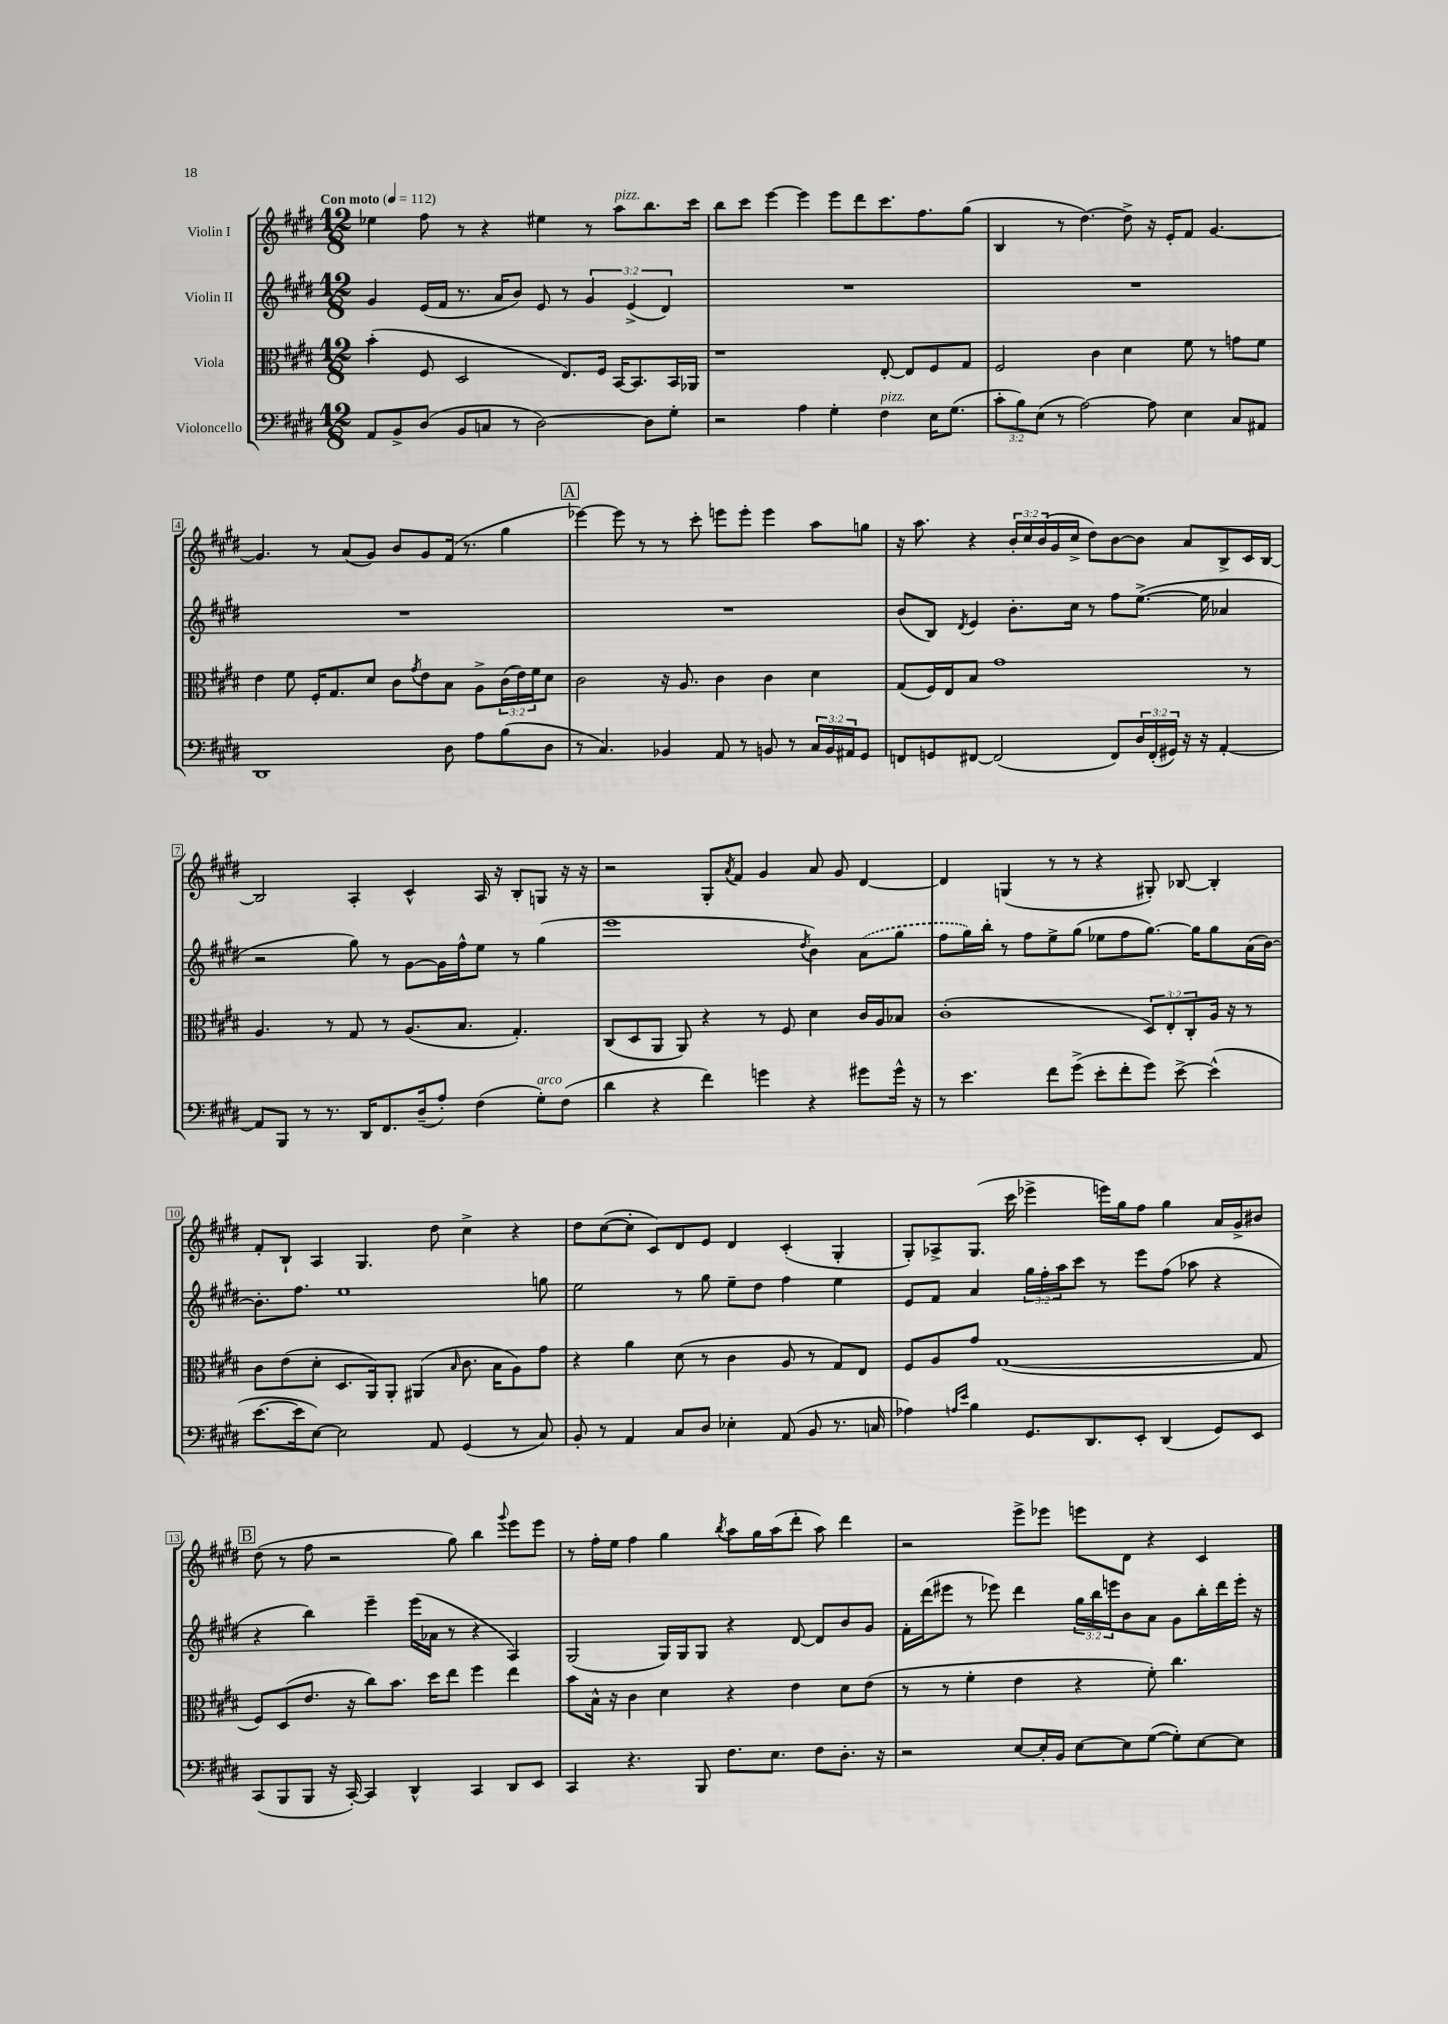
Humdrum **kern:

**kern	**kern	**kern	**kern
*staff4	*staff3	*staff2	*staff1
*clefF4	*clefC3	*clefG2	*clefG2
*k[f#c#g#d#]	*k[f#c#g#d#]	*k[f#c#g#d#]	*k[f#c#g#d#]
*M12/8	*M12/8	*M12/8	*M12/8
*MM112	*MM112	*MM112	*MM112
8AA/L	(4b'\	4g#/	4ee-\
8BB^/	.	.	.
(8D#/J	8F#/	(16e/LL	8ff#\
.	.	16f#/JJ	.
8BB/L	2D#/	8.r	8r
8C/J	.	.	4r
.	.	16a/LK	.
8r	.	8b/J)	.
[2D#\)	.	8e/	4ee#\
.	8.E/L)	8r	.
.	.	6g#/	8r
.	16F#/Jk	.	.
.	[16BB/LK	.	8aa\L
.	.	(6e^/	.
.	8.BB/]	.	.
8D#\]L	.	.	8.bb\
.	.	6d#/)	.
8G#'\J	16BB/L	.	.
.	16AA-/JJ	.	16ccc#\Jk
=	=	=	=
2r	1r	1.r	8bb\L
.	.	.	8ccc#\J
.	.	.	[4eee\
4A\	.	.	4eee\]
4G#'\	.	.	8eee\L
.	.	.	8ddd#\
4F#\	[8E'/	.	8.ccc#\
.	8E/]L	.	.
.	.	.	8.ff#\
16E\LK	8F#/	.	.
(8.G#\J	.	.	.
.	8G#/J	.	(8gg#\J
=	=	=	=
12c#'\L	2F#/	1.r	4B/
12B\)	.	.	.
(12E\J	.	.	.
8r	.	.	8r
[2A\)	.	.	[4.dd#\)
.	4c#\	.	.
.	4d#\	.	8dd#^\]
8A\]	.	.	16r
.	.	.	16e'/LK
4E\	8f#\	.	8f#/J
.	8r	.	[4.g#/
8C#/L	8g\L	.	.
8AA#/J	8f#\J	.	.
=	=	=	=
1DD#	4e\	1.r	4.g#/]
.	8f#\	.	.
.	16F#'/LK	.	8r
.	8.G#/	.	.
.	.	.	(8a/L
.	8d#/J	.	8g#/J)
.	8c#\L	.	8b/L
.	8qg#/	.	.
.	8e\	.	8g#/
8D#\	8B\J	.	(16f#/Jk
.	.	.	8.r
8A\L	8A^\L	.	.
(8B\	(24c#\L	.	4gg#\
.	24e\)	.	.
.	24f#\J	.	.
8D#\J	8d#\J	.	.
=	=	=	=
8r	2c#\	1.r	[4eee-\)
4.C#/)	.	.	.
.	.	.	8eee-\]
.	.	.	8r
4BB-/	16r	.	8r
.	8.A/	.	.
.	.	.	8ccc#'\
8AA/	4c#\	.	8eee\L
8r	.	.	8eee'\J
8BB/	4c#\	.	4eee\
8r	.	.	.
24C#/LL	4d#\	.	8aa\L
24BB/	.	.	.
24AA#/J	.	.	.
8GG#/J	.	.	8gg\J
=	=	=	=
8FF/L	(8G#/L	(8b/L	16r
.	.	.	8.aa\
8GG/	16F#/L)	8B/J)	.
.	16E/J	.	.
.	.	8qd#/	.
[8FF#/J	8B/J	4e/	4r
(2FF#/]	1g#	.	.
.	.	8.b'\L	24b'/LL
.	.	.	24cc#/
.	.	.	(24b/
.	.	.	16g#/
.	.	16cc#\Jk	16cc#^/JJ
.	.	8r	8dd#\L)
8FF#/L)	.	8ff#\L	[8b\
24D#/L	.	([8.ee^\J	8b\]J
(24FF#'/	.	.	.
24GG#/JJ)	.	.	.
16r	.	.	8a/L
16r	.	16ee\]	.
[4AA'/	.	4a-/	8B^/
.	8r	.	16c#/L
.	.	.	[16B/JJ
=	=	=	=
8AA/]L	4.A/	2r	2B/]
8BBB/J	.	.	.
8r	.	.	.
8.r	8r	.	.
.	8G#/	8gg#\)	4A'/
16DD#/LK	.	.	.
8.FF#/	8r	8r	.
.	(8.A/L	[8g#\L	4c#^^/
(16D#~/k	.	.	.
8A'/J)	.	16g#\]L	.
.	8.B/J	16ff#^^\J	.
(4F#\	.	8ee\J	16A/
.	.	.	16r
.	4.G#'/)	8r	8B'/L
8G#'\L)	.	(4gg#\	8G/J
(8F#\J	.	.	16r
.	.	.	16r
=	=	=	=
4d#\	(8C#/L	1eee	2r
.	8D#/	.	.
4r	8AA/J	.	.
.	8AA/)	.	.
4f#\)	4r	.	8G#'/L
.	.	.	8qa/
.	.	.	8f#/J
4g\	8r	.	4g#/
.	8F#/	.	.
.	.	8qdd#/	.
4r	4d#\	4b\)	8a/
.	.	.	8g#/
8g#\L	16c#/LL	(8a\L	[4d#/
.	16A/J	.	.
16g#^^\Jk	8B-/J	8gg#\J	.
16r	.	.	.
=	=	=	=
8r	(1c#'	8ff#\L	4d#/]
4.e\	.	16gg#\L)	.
.	.	16bb'\JJ	.
.	.	8r	(4G/
.	.	8ff#\L	.
8f#\L	.	8ee^\	8r
(8g#^\J	.	(8gg#\J	8r
8e'\L	.	8ee-\L	4r
8f#'\	.	8ff#\	.
8g#\J)	12D#/L)	[8.gg#\J)	8G#'/)
.	12E'/	.	.
[8e^\	.	.	[8B-/
.	12C#'/	.	.
.	.	16gg#\]LK	.
(4e^^\]	16A/Jk	8gg#\	4B-'/]
.	16r	.	.
.	8r	(16a\L	.
.	.	[16b\JJ)	.
=	=	=	=
[8.e\L	8c#\L	8.b'\]L	8f#'/L
.	(8e\	.	8B`/J
16e\]k	.	8.ff#\J	.
[8E\J)	8d#'\J	.	4A/
2E\]	8.D#/L	1ee	.
.	.	.	4.G#/
.	16AA/k)	.	.
.	8AA'/J	.	.
.	(4AA#/	.	.
8AA/	.	.	8dd#\
.	16qqB/	.	.
(4GG#/	8.c#\	.	4cc#^\
.	16B\LK	.	.
8r	8A\)	.	4r
8C#/)	8g#\J	8gg\	.
=	=	=	=
8BB'/	4r	2ee\	8dd#\L
8r	.	.	([8cc#\
4AA/	4a\	.	8cc#'\]J
.	.	.	8c#/L)
8C#/L	(8d#\	8r	8d#/
8D#/J	8r	8gg#\	8e/J
4E-'\	4c#\	8ee~\L	4d#/
.	.	8dd#\J	.
(8AA/	8A/	4ff#\	(4c#'/
8BB/	8r	.	.
8.r	8G#/L)	4ee\	4G#'/
.	8E/J	.	.
16C/	.	.	.
=	=	=	=
4A-\)	8F#/L	8e/L	8G#'/L)
.	8A/	8f#/J	8A-^/
16qqA/LL	.	.	.
16qqe/JJ	.	.	.
4B\	8g#/J	4a/	(8.G#/J
.	([1G#	.	.
.	.	.	16ccc#\
8.GG#/L	.	24gg#\LL	4eee-^\
.	.	24ff#'\	.
.	.	24aa\J	.
.	.	8ccc#\J	.
8.DD#/	.	.	.
.	.	8r	16eee\LL)
.	.	.	16gg#\J
8EE'/J	.	8eee\L	8ff#\J
(4DD#/	.	(8ff#\J	4gg#\
.	.	8aa-\	.
8GG#/L)	.	4r	16a/LL
.	.	.	16g#^/J
8EE/J	8G#/]	.	8b#/J
=	=	=	=
(8CC#/L	8F#/L)	4r	(8dd#\
8BBB/	(8D#/	.	8r
8BBB/J	8.e/J	4bb\)	8ff#\
16r	.	.	2r
[16CC#'/)	16r	.	.
4CC#/]	8cc#\L)	4eee~\	.
.	8.b\J	.	.
4DD#^^/	.	(16eee\LL	.
.	16dd#\LK	16a-\JJ	.
.	8ee\J	8r	8gg#\)
4CC#/	4ff#\	4r	4bb\
.	.	.	8qqggg#/
8DD#/L	4ee\	4A/)	8eee\L
8EE/J	.	.	8eee\J
=	=	=	=
4CC#/	8b\L	(2G#/	8r
.	16B^^\Jk	.	16ff#'\LL
.	16r	.	16ee\JJ
4.r	4c#\	.	4ff#\
.	4d#\	16G#/LL)	4gg#\
.	.	16G#/J	.
8BBB/	.	8G#/J	.
.	.	.	8qbb/
8.F#\L	4r	4r	8aa\L
.	.	.	16gg#\L
8.E\J	.	.	(16aa\J
.	4e\	[8d#/	8ddd#'\J
8F#\L	.	8d#/]L	8aa\)
8.D#'\J	8d#\L	8b/	4ddd#\
.	(8e\J	8g#/J	.
16r	.	.	.
=	=	=	=
2r	8r	16f#'\LL	2r
.	.	(16ddd#\J	.
.	8r	8eee#\J	.
.	4f#'\	8r	.
.	.	8eee-\)	.
[8E/L	4e\	4ddd#\	8eee^\L
16E'/]L	.	.	8eee-\J
16BB/JJ	.	.	.
[8E\L	4r	24gg#\LL	8eee\L
.	.	24bb\	.
.	.	24eee\J	.
8E\]	.	8b\	8d#\J
([8G#\J	8f#'\)	8a\J	4r
8G#'\]L)	4.cc#\	8g#\L	.
[8E\	.	16bb'\L	4c#/
.	.	16ddd#\	.
8E\]J	.	16eee'\JJ	.
.	.	16r	.
==	==	==	==
*-	*-	*-	*-
